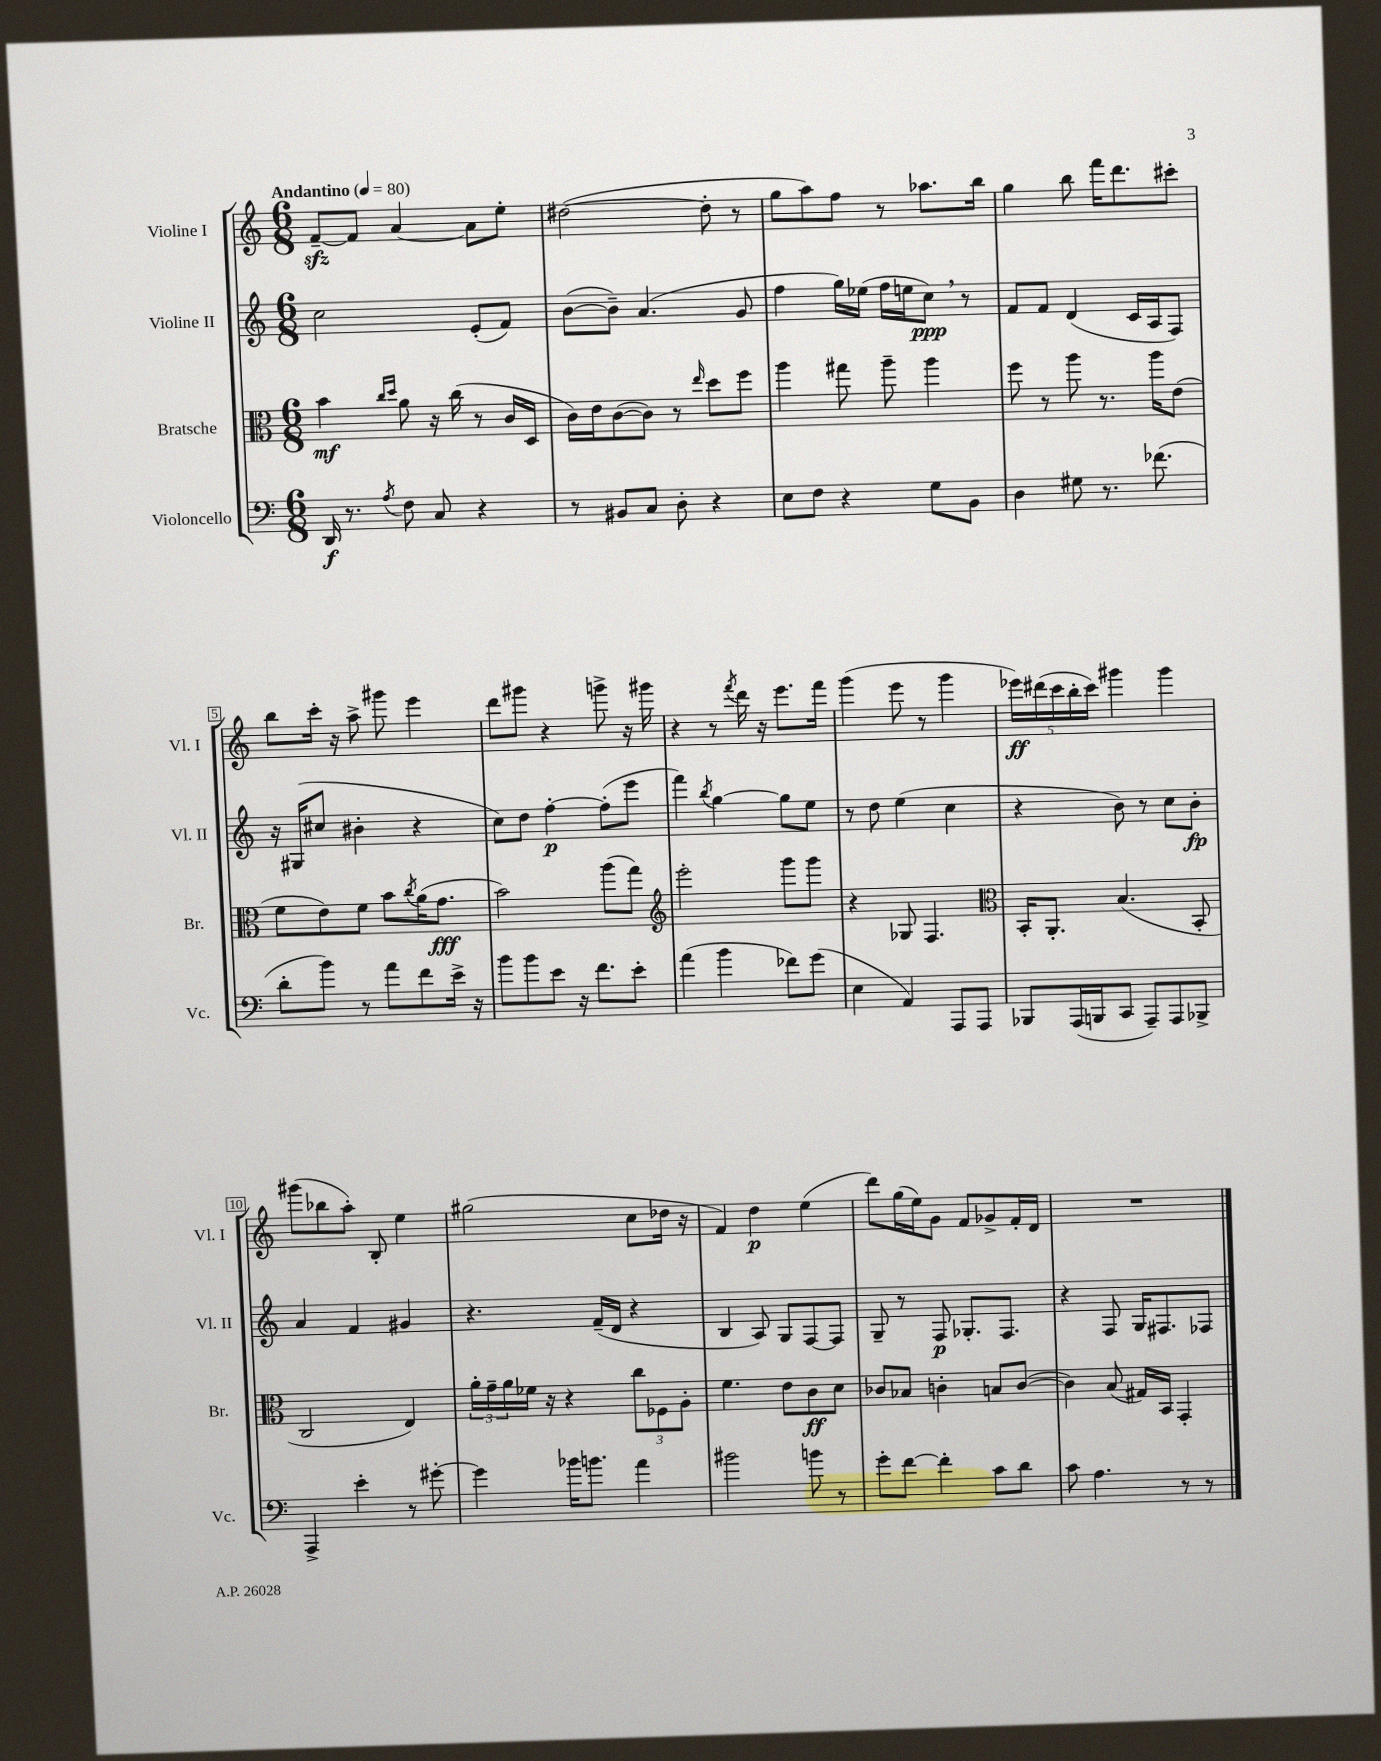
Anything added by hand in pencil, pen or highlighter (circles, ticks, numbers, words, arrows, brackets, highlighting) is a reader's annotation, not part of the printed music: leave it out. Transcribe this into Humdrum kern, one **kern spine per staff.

**kern	**kern	**kern	**kern
*staff4	*staff3	*staff2	*staff1
*clefF4	*clefC3	*clefG2	*clefG2
*k[]	*k[]	*k[]	*k[]
*M6/8	*M6/8	*M6/8	*M6/8
*MM80	*MM80	*MM80	*MM80
16DD	4b	2cc	[8f~
8.r	.	.	.
.	.	.	8f]
.	16qqcc	.	.
8qA	16qqdd	.	.
8F	8a	.	[4a
8C	16r	.	.
.	(16cc	.	.
4r	8r	(8e'	8a]
.	16c	8f)	8ee'
.	16D	.	.
=	=	=	=
8r	16c)	([8b	([2dd#
.	16e	.	.
8BB#	([8c	8b~])	.
8C	8c])	(4.a	.
8D'	8r	.	.
.	16qqee	.	.
4r	8dd	.	8dd#']
.	8ff	8g	8r
=	=	=	=
8E	4aa	4ff	8gg
8F	.	.	8aa)
4r	8gg#	16gg)	8ff
.	.	(16ee-	.
.	8aa~	16ff	8r
.	.	16ee	.
8G	4aa	8cc)	8.aa-
8BB	.	8r	.
.	.	.	16bb
=	=	=	=
4D	8ff	8f	4gg
.	8r	8f	.
8G#	8aa	(4d	8bb
8.r	8.r	.	16fff
.	.	.	8.ddd
.	.	16c	.
(8.f-	16aa	16A	.
.	(8e	8F)	8ccc#'
=	=	=	=
8d'	8f	16r	8bb
.	.	(16G#	.
8b)	8e)	8cc#	16ccc'
.	.	.	16r
8r	8f	4b#'	8aa^
8a	8b	.	8ggg#
.	8qcc	.	.
8f	(16a	4r	4eee
.	8.g	.	.
16e^	.	.	.
16r	.	.	.
=	=	=	=
8b	2b)	8cc)	8ddd
8b	.	8dd	8ggg#
8e	.	[4ff'	4r
16r	.	.	.
8.f	.	.	.
.	(8aa	(8ff']	8ggg^
8e'	8gg)	8eee	16r
.	.	.	16ggg#
=	=	=	=
*	*clefG2	*	*
(4a	2eee'	4fff)	4r
.	.	8qbb	.
4b	.	[4gg	8r
.	.	.	8qfff
.	.	.	16ddd
.	.	.	16r
8f-)	8ggg	8gg]	8.eee
(8g	8ggg	8ee	.
.	.	.	16fff
=	=	=	=
4E	4r	8r	(4ggg
.	.	8dd	.
4AA)	8G-	(4ee	8eee
.	4.F	.	8r
8AAA	.	4cc	4ggg
8AAA	.	.	.
=	=	=	=
*	*clefC3	*	*
8BBB-	16BB'	4r	20eee-)
.	.	.	(20ddd#
.	8.AA'	.	.
.	.	.	20ccc
(16AAA	.	.	.
.	.	.	20bb'
16BBB	.	.	.
.	.	.	20ccc)
8CC	(4.B	8b)	4ggg#
8AAA~)	.	8r	.
8AAA	.	8cc	4ggg#
8BBB-^	8BB'	8b'	.
=	=	=	=
4AAA^	2C	4a	(8ggg#
.	.	.	8bb-
4e'	.	4f	8aa')
.	.	.	8B'
8r	4E)	4g#	4ee
[8g#'	.	.	.
=	=	=	=
4g#]	24a'	4.r	(2gg#
.	24g~	.	.
.	24a	.	.
.	16f-	.	.
.	16r	.	.
16b-	4r	.	.
8.b	.	.	.
.	.	(16f~	.
.	.	16d	.
4a	12cc	4r	8cc
.	12F-	.	.
.	.	.	16dd-
.	12A'	.	.
.	.	.	16r
=	=	=	=
2b#	4.f	4B	4f)
.	.	8A)	4dd
.	8e	8G	.
8b	8c	[8F	(4ee
8r	8d	8F]	.
=	=	=	=
8g'	8c-	8G~	8ddd)
[8f	8B-	8r	(16gg
.	.	.	16ee)
4f']	4c'	8F	8g
.	.	8.G-'	8f
8c	8B	.	8g-^
.	.	8.F	.
8d	([8c	.	16f'
.	.	.	16d
=	=	=	=
8c	4c])	4r	2.r
4.A	.	.	.
.	(8B	8F	.
.	16G#)	16G	.
.	16BB	8.F#	.
8r	4GG'	.	.
8r	.	8F-	.
==	==	==	==
*-	*-	*-	*-
